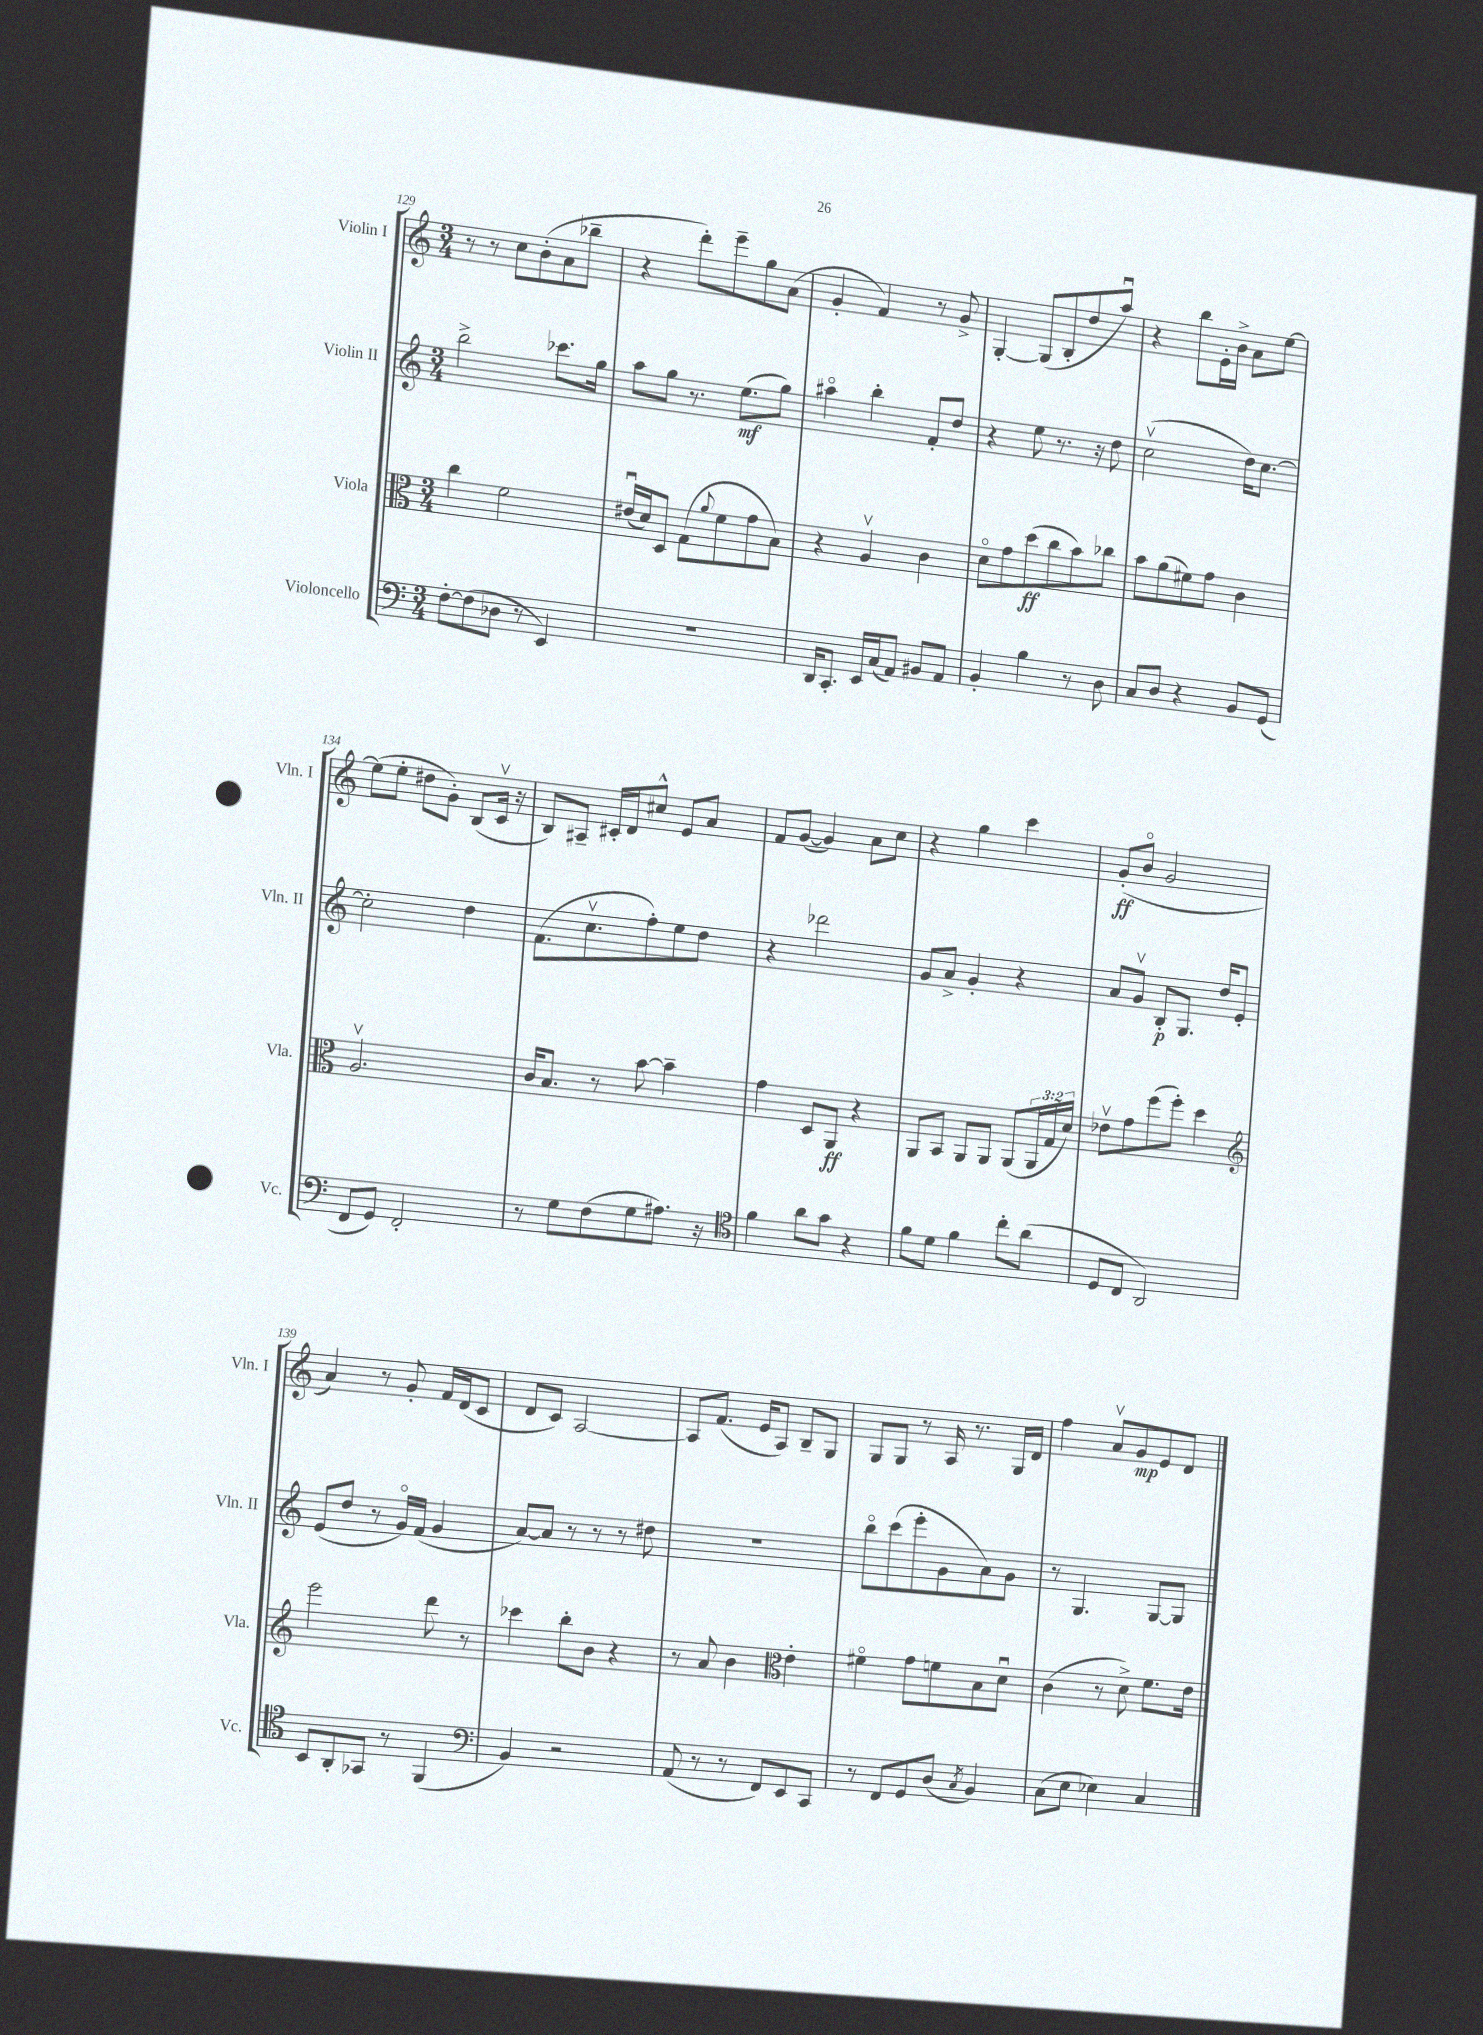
<<
\new StaffGroup <<
\new Staff = "s0" \with { instrumentName = "Violin I" shortInstrumentName = "Vln. I" } {
    \clef treble \key c \major \numericTimeSignature \time 3/4
    r8 r8 c''8 b'8-.( a'8 bes''8-- |
    r4 d'''8-.) e'''8-- g''8 a'8( |
    g'4-. f'4) r8 g'8-> |
    g4~-. g8( b8-. d''8 a''8\downbow) |
    r4 b''8 e'16-. b'16-> a'8 e''8~ |
    e''8( e''8-. dis''8 g'8-.) b8( c'16\upbow r16 |
    b8) ais8-- cis'16-. d'16 cis''8-^ e'8 a'8 |
    f'8 g'8~( g'4) a'8 c''8 |
    r4 g''4 c'''4 |
    g'8-.\ff( b'8\flageolet g'2 |
    a'4) r8 g'8-. f'16 d'16( c'8 |
    d'8 c'8) a2~ |
    a8 f'8.( e'16 a8) b8-- g8 |
    g8 g8 r8 a16 r8. g16 d'16 |
    f''4 a'8\upbow g'8\mp e'8 d'8 \bar "|." |
}
\new Staff = "s1" \with { instrumentName = "Violin II" shortInstrumentName = "Vln. II" } {
    \clef treble \key c \major \numericTimeSignature \time 3/4
    b''2-> ces'''8. g''16 |
    a''8 g''8 r8. e''8.\mf( g''8) |
    ais''4\flageolet b''4-. f'8-. d''8 |
    r4 e''8 r8. r16 d''8 |
    c''2\upbow( d''16) c''8.~ |
    c''2-. d''4 |
    f'8.( c''8.\upbow f''8-.) e''8 d''8 |
    r4 des'''2 |
    g'8 a'8-> g'4-. r4 |
    a'8 g'8\upbow b8-.\p g8. d''16 e'8-. |
    e'8( d''8 r8 g'16\flageolet) f'16( g'4 |
    a'8~) a'8 r8 r8 r8 dis''8 |
    R2. |
    b''8\flageolet c'''8( e'''8-. g'8 a'8) g'8 |
    r8 g4. g8~ g8 \bar "|." |
}
\new Staff = "s2" \with { instrumentName = "Viola" shortInstrumentName = "Vla." } {
    \clef alto \key c \major \numericTimeSignature \time 3/4 \override Staff.TupletNumber.text = #tuplet-number::calc-fraction-text
    c''4 f'2 |
    eis'16\downbow( d'16) d8 g8( \appoggiatura { a'8 } f'8 g'8 b8) |
    r4 a4\upbow c'4 |
    d'8\flageolet g'8 d''8\ff( c''8 b'8) ces''8 |
    b'8 a'8( fis'8) g'8 c'4 |
    a2.\upbow |
    c'16 b8. r8 b'8~ b'4-- |
    g'4 d8 a,8\ff r4 |
    a,8 b,8 a,8 a,8 a,8( \tuplet 3/2 { a,16 g16 d'16) } |
    ees'8\upbow g'8 f''8( f''8-.) d''4 |
    \clef treble e'''2 d'''8 r8 |
    ces'''4 b''8-. b'8 r4 |
    r8 a'8 b'4 \clef alto e'4-. |
    fis'4\flageolet g'8 f'8 b8 d'8\downbow |
    c'4( r8 d'8->) f'8. e'16 \bar "|." |
}
\new Staff = "s3" \with { instrumentName = "Violoncello" shortInstrumentName = "Vc." } {
    \clef bass \key c \major \numericTimeSignature \time 3/4
    f8~-. f8( des8 r8 e,4) |
    R2. |
    d,16 c,8.-. e,16 c16( a,8) bis,8 a,8 |
    b,4-. b4 r8 d8 |
    c8 d8 r4 b,8 g,8( |
    f,8 g,8) f,2-. |
    r8 g8 f8( g8 ais8.) r16 |
    \clef tenor f'4 a'8 g'8 r4 |
    f'8 d'8 f'4 c''8-. a'8( |
    d8 c8 a,2) |
    b,8 a,8-. ges,8 r8 f,4( |
    \clef bass b,4) r2 |
    a,8( r8 r8 f,8) e,8 c,8 |
    r8 f,8 g,8 d8( \acciaccatura { c8 } b,4) |
    c8( e8 ees4) c4 \bar "|." |
}
>>
>>
\layout { \context { \Score currentBarNumber = #129 } }
